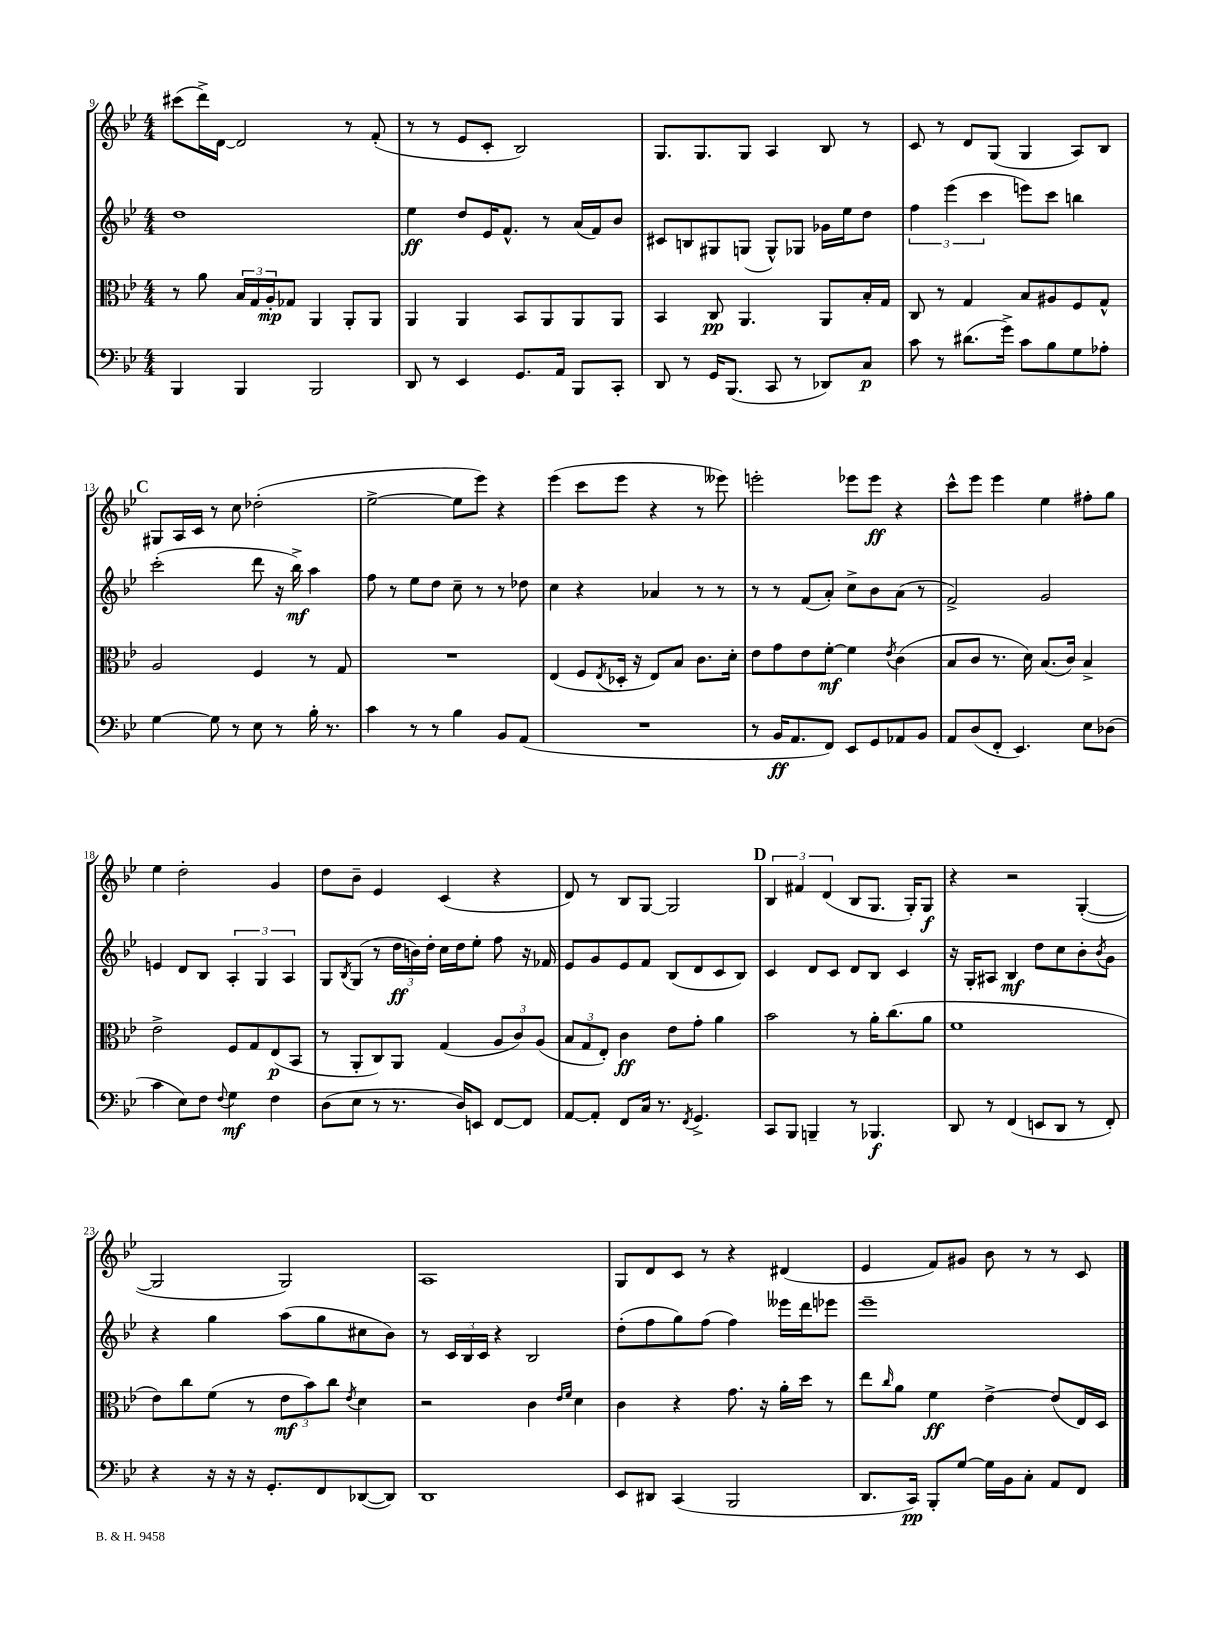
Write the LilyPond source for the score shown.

<<
\new StaffGroup <<
\new Staff = "s0" {
    \clef treble \key bes \major \numericTimeSignature \time 4/4
    cis'''8( d'''16->) d'16~ d'2 r8 f'8-.( |
    r8 r8 ees'8 c'8-. bes2) |
    g8. g8. g8 a4 bes8 r8 |
    c'8 r8 d'8 g8( g4 a8) bes8 |
    \mark \markup { \bold "C" } gis8 a16 c'16 r8 c''8 des''2-.( |
    ees''2~-> ees''8 ees'''8) r4 |
    ees'''4( c'''8 ees'''8 r4 r8 eeses'''8) |
    e'''2-. ees'''8 ees'''8\ff r4 |
    c'''8-^ ees'''8 ees'''4 ees''4 fis''8-. g''8 |
    ees''4 d''2-. g'4 |
    d''8 bes'8-- ees'4 c'4( r4 |
    d'8) r8 bes8 g8~ g2 |
    \mark \markup { \bold "D" } \tuplet 3/2 { bes4 fis'4 d'4( } bes8 g8. g16-.) g8\f |
    r4 r2 g4~-.( |
    g2 g2) |
    a1 |
    g8 d'8 c'8 r8 r4 dis'4( |
    ees'4 f'8) gis'8 bes'8 r8 r8 c'8 \bar "|." |
}
\new Staff = "s1" {
    \clef treble \key bes \major \numericTimeSignature \time 4/4
    d''1 |
    ees''4\ff d''8 ees'16 f'8.-^ r8 a'16( f'16) bes'8 |
    cis'8 b8 gis8 g8( g8-^) ges8 ges'16 ees''16 d''8 |
    \tuplet 3/2 { f''4 ees'''4( c'''4 } e'''8) c'''8 b''4 |
    \mark \markup { \bold "C" } c'''2-.( d'''8 r16 bes''16->\mf) a''4 |
    f''8 r8 ees''8 d''8 c''8-- r8 r8 des''8 |
    c''4 r4 aes'4 r8 r8 |
    r8 r8 f'8( a'8-.) c''8-> bes'8 a'8( r8 |
    f'2->) g'2 |
    e'4 d'8 bes8 \tuplet 3/2 { a4-. g4 a4 } |
    g8 \acciaccatura { bes8 } g8( r8 \tuplet 3/2 { d''16\ff b'16) d''16-. } c''16 d''16 ees''8-. f''8 r16 fes'16 |
    ees'8 g'8 ees'8 f'8 bes8( d'8 c'8 bes8) |
    \mark \markup { \bold "D" } c'4 d'8 c'8 d'8 bes8 c'4 |
    r16 g16-. ais8 bes4\mf d''8 c''8 bes'8-. \acciaccatura { bes'8 } g'8 |
    r4 g''4 a''8( g''8 cis''8 bes'8) |
    r8 \tuplet 3/2 { c'16 bes16 c'16 } r4 bes2 |
    d''8-.( f''8 g''8) f''8( f''4) eeses'''16 d'''16 ees'''8 |
    ees'''1-- \bar "|." |
}
\new Staff = "s2" {
    \clef alto \key bes \major \numericTimeSignature \time 4/4
    r8 a'8 \tuplet 3/2 { bes16 g16 a16-.\mp } ges8 a,4 a,8-. a,8 |
    a,4 a,4 bes,8 a,8 a,8 a,8 |
    bes,4 c8\pp a,4. a,8 bes16-. g16 |
    c8 r8 g4 bes8 ais8 f8 g8-^ |
    \mark \markup { \bold "C" } a2 f4 r8 g8 |
    R1 |
    ees4( f8 \acciaccatura { ees8 } des16-. r16 ees8) bes8 c'8. d'16-. |
    ees'8 g'8 ees'8 f'8~-.\mf f'4 \acciaccatura { ees'8 } c'4( |
    bes8 c'8 r8. d'16) bes8.( c'16) bes4-> |
    ees'2-> f8 g8 ees8\p( bes,8 |
    r8 a,8-. c8) a,8 g4( \tuplet 3/2 { a8 c'8) a8( } |
    \tuplet 3/2 { bes8 g8 ees8-.) } c'4\ff ees'8 g'8-. a'4 |
    \mark \markup { \bold "D" } bes'2 r8 a'16-. c''8.( a'8 |
    f'1 |
    ees'8) c''8 f'8( r8 \tuplet 3/2 { ees'8\mf bes'8) c''8 } \acciaccatura { ees'8 } d'4 |
    r2 c'4 \grace { ees'16 f'16 } d'4 |
    c'4 r4 g'8. r16 a'16-. d''16 r8 |
    ees''8 \grace { c''16 } a'8 f'4\ff ees'4~-> ees'8( ees16) d16 \bar "|." |
}
\new Staff = "s3" {
    \clef bass \key bes \major \numericTimeSignature \time 4/4
    bes,,4 bes,,4 bes,,2 |
    d,8 r8 ees,4 g,8. a,16 bes,,8 c,8-. |
    d,8 r8 g,16 bes,,8.( c,8 r8 des,8) c8\p |
    c'8 r8 dis'8.( g'16->) c'8 bes8 g8 aes8-. |
    \mark \markup { \bold "C" } g4~ g8 r8 ees8 r8 bes16-. r8. |
    c'4 r8 r8 bes4 bes,8 a,8( |
    R1 |
    r8 bes,16\ff a,8. f,8) ees,8 g,8 aes,8 bes,8 |
    a,8 d8( f,8-. ees,4.) ees8 des8( |
    c'4 ees8) f8 \appoggiatura { f8 } g4\mf f4 |
    d8( ees8 r8 r8. d16) e,8 f,8~ f,8 |
    a,8~ a,8-. f,8 c16 r8. \acciaccatura { f,8 } g,4.-> |
    \mark \markup { \bold "D" } c,8 bes,,8 b,,4-- r8 bes,,4.\f |
    d,8 r8 f,4( e,8 d,8 r8 f,8-.) |
    r4 r16 r16 r16 g,8.-. f,8 des,8~( des,8) |
    d,1 |
    ees,8 dis,8 c,4( bes,,2 |
    d,8. c,16\pp) bes,,8-. g8~ g16 bes,16 c8-. a,8 f,8 \bar "|." |
}
>>
>>
\layout { \context { \Score currentBarNumber = #9 } }
